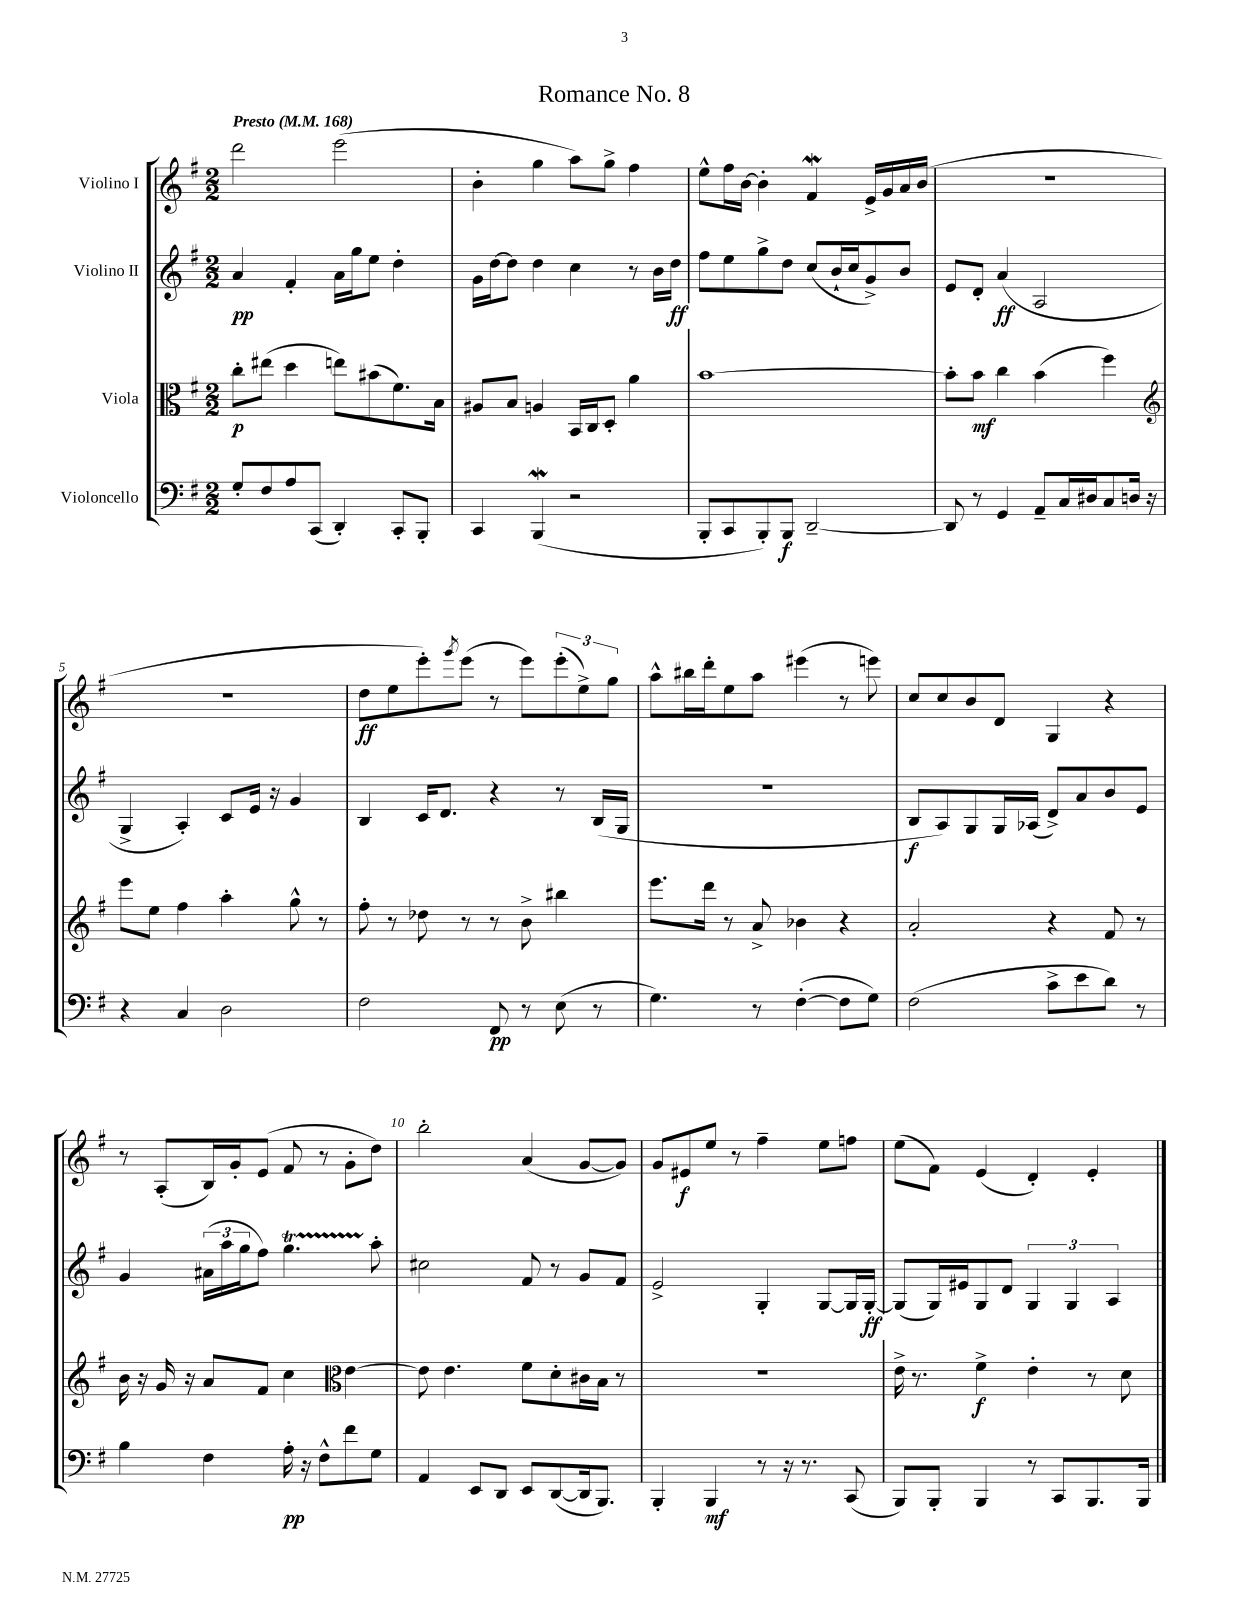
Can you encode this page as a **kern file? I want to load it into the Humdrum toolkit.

**kern	**kern	**kern	**kern
*staff4	*staff3	*staff2	*staff1
*clefF4	*clefC3	*clefG2	*clefG2
*k[f#]	*k[f#]	*k[f#]	*k[f#]
*M2/2	*M2/2	*M2/2	*M2/2
*MM168	*MM168	*MM168	*MM168
8G'	8cc'	4a	2ddd
8F#	(8ee#	.	.
8A	4dd	4f#'	.
(8CC	.	.	.
4DD')	8ee)	16a	(2eee
.	.	16gg	.
.	(8b#	8ee	.
8CC'	8.f#)	4dd'	.
8BBB'	.	.	.
.	16B	.	.
=	=	=	=
4CC	8A#	16g	4b'
.	.	[16dd	.
.	8B	8dd]	.
(4BBB	4A	4dd	4gg
2r	16BB	4cc	8aa)
.	16C	.	.
.	8D'	.	8gg^
.	4a	8r	4ff#
.	.	16b	.
.	.	16dd	.
=	=	=	=
8BBB'	[1b	8ff#	8ee^^
8CC	.	8ee	16ff#
.	.	.	[16b
8BBB')	.	8gg^	4b']
8BBB	.	8dd	.
[2DD~	.	(8cc	4f#
.	.	16b`	.
.	.	16cc	.
.	.	8g^)	16e^
.	.	.	16g
.	.	8b	16a
.	.	.	(16b
=	=	=	=
8DD]	8b']	8e	1r
8r	8b	8d'	.
4GG	4cc	(4a	.
8AA~	(4b	2A	.
16C	.	.	.
16D#	.	.	.
8C	4ff#)	.	.
16D	.	.	.
16r	.	.	.
=	=	=	=
*	*clefG2	*	*
4r	8eee	4G^	1r
.	8ee	.	.
4C	4ff#	4A')	.
2D	4aa'	8c	.
.	.	16e	.
.	.	16r	.
.	8gg^^	4g	.
.	8r	.	.
=	=	=	=
2F#	8ff#'	4B	8dd
.	8r	.	8ee
.	8dd-	16c	8eee')
.	.	8.d	.
.	.	.	8qggg
.	8r	.	(8eee
8FF#	8r	4r	8r
8r	8b^	.	8eee)
(8E	4bb#	8r	(12eee'
.	.	.	12ee^)
8r	.	(16B	.
.	.	.	12gg
.	.	16G	.
=	=	=	=
4.G)	8.eee	1r	8aa^^
.	.	.	16bb#
.	16ddd	.	16ddd'
.	8r	.	8ee
8r	8a^	.	8aa
([4F#'	4b-	.	(4eee#
8F#]	4r	.	8r
8G)	.	.	8eee)
=	=	=	=
(2F#	2a'	8B	8cc
.	.	8A)	8cc
.	.	8G	8b
.	.	16G	8d
.	.	(16A-	.
8c^	4r	8d^)	4G
8e	.	8a	.
8d)	8f#	8b	4r
8r	8r	8e	.
=	=	=	=
4B	16b	4g	8r
.	16r	.	.
.	16g	.	(8A'
.	16r	.	.
4F#	8a	(24a#	16B)
.	.	24aa	.
.	.	.	16g'
.	.	24gg	.
.	8f#	8ff#)	(8e
16A'	4cc	4.gg	8f#
16r	.	.	.
8F#^^	.	.	8r
*	*clefC3	*	*
8f#	[4e	.	8g'
8G	.	8aa'	8dd)
=	=	=	=
4AA	8e]	2cc#	2bb'
.	4.e	.	.
8EE	.	.	.
8DD	.	.	.
8EE	8f#	8f#	(4a
([8DD	8d'	8r	.
16DD]	16c#	8g	[8g
8.BBB)	16B	.	.
.	8r	8f#	8g])
=	=	=	=
4BBB'	1r	2e^	8g
.	.	.	8e#
4BBB	.	.	8ee
.	.	.	8r
8r	.	4G'	4ff#~
16r	.	.	.
8.r	.	.	.
.	.	[8G	8ee
(8CC	.	16G]	8ff
.	.	[16G'	.
=	=	=	=
8BBB)	16e^	(8G]	(8ee
.	8.r	.	.
8BBB'	.	16G)	8f#)
.	.	16e#	.
4BBB	4f#^	8G	(4e
.	.	8d	.
8r	4e'	6G	4d')
8CC	.	.	.
.	.	6G	.
8.BBB	8r	.	4e'
.	.	6A	.
.	8d	.	.
16BBB	.	.	.
==	==	==	==
*-	*-	*-	*-
